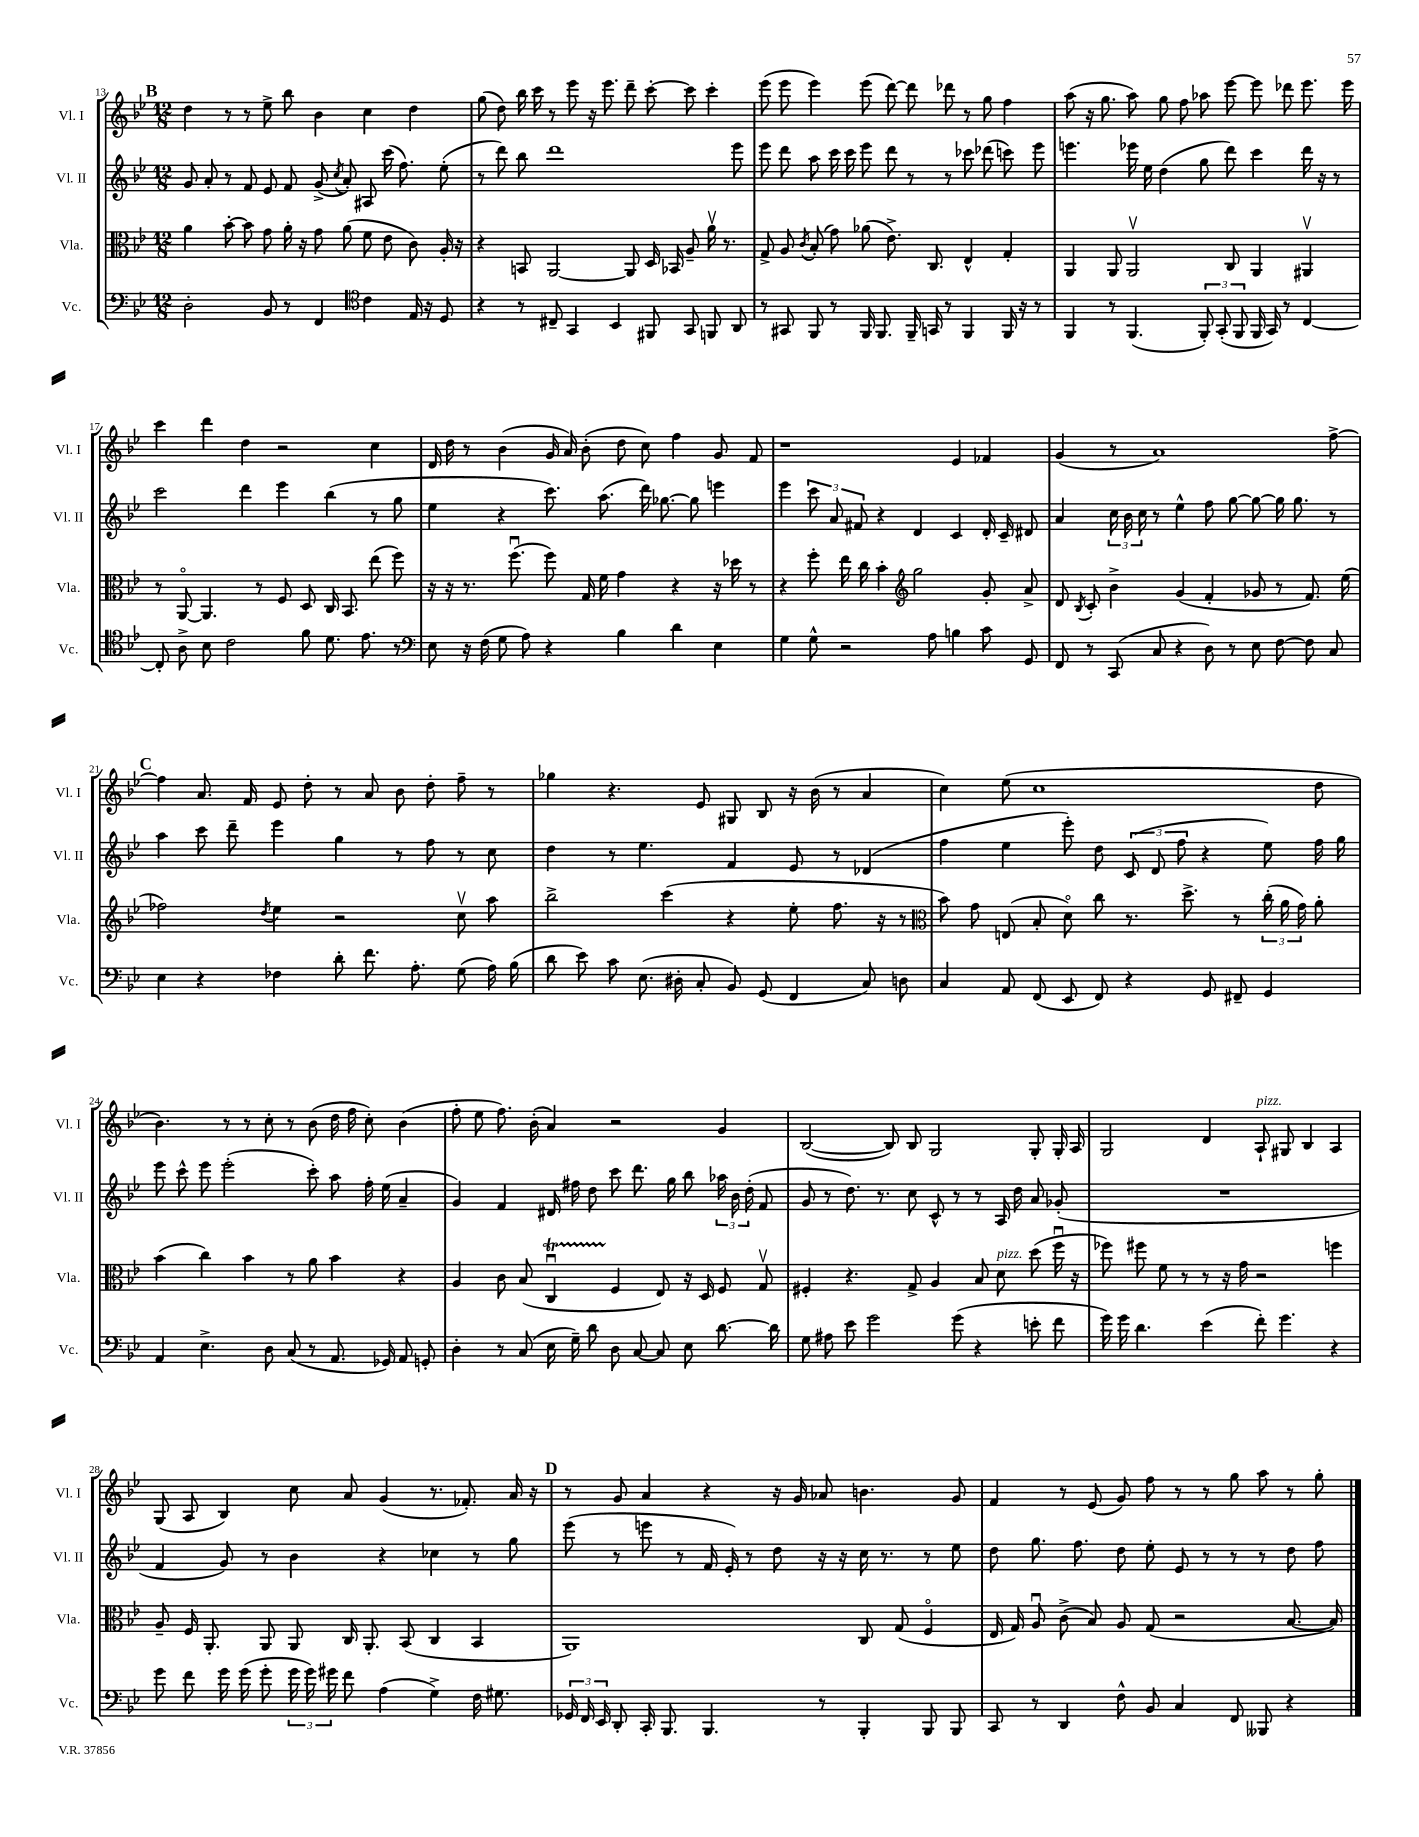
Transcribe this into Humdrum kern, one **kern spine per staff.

**kern	**kern	**kern	**kern
*staff4	*staff3	*staff2	*staff1
*clefF4	*clefC3	*clefG2	*clefG2
*k[b-e-]	*k[b-e-]	*k[b-e-]	*k[b-e-]
*M12/8	*M12/8	*M12/8	*M12/8
2D'	4a	8g	4dd
.	.	8a'	.
.	[8b-'	8r	8r
.	8b-]	8f	8r
8BB-	8g	8e-	8ee-^
8r	16a'	8f	8bb-
.	16r	.	.
4FF	8g	(8g^	4b-
.	.	8qcc	.
.	(8a	8a')	.
*clefC4	*	*	*
4c	8f	8A#	4cc
.	8e-	(16ccc	.
.	.	8.ff)	.
16E-	8c)	.	4dd
16r	.	.	.
8D	16A'	(8ee-'	.
.	16r	.	.
=	=	=	=
4r	4r	8r	(8gg
.	.	8ddd)	8dd)
8r	8BB	8bb-	16bb-
.	.	.	16ccc
8C#~	[2AA	1ddd	8r
4GG	.	.	8eee-
.	.	.	16r
.	.	.	8.eee-
4BB-	.	.	.
.	8AA]	.	8ddd~
8FF#	16D	.	[8ccc'
.	16BB-	.	.
8GG	8A~	.	8ccc]
8FF	16av	.	4ccc'
.	8.r	.	.
8AA	.	8eee-	.
=	=	=	=
8r	8G^	8eee-	(8eee-
8GG#	8A	8ddd	8eee-
.	8qc	.	.
8FF	(8B-'	8aa	4eee-)
8r	8g)	16ccc	.
.	.	16ccc	.
16FF	(8a-	8eee-	(8eee-
8.FF	.	.	.
.	8.e-^)	8ddd	[8ddd)
16FF~	.	8r	8ddd]
16GG	8.C	.	.
8r	.	8r	8ddd-
4FF	4E-^^	8ccc-	8r
.	.	(8ddd-	8gg
16FF	4G'	8ccc)	4ff
16r	.	.	.
8r	.	8eee-	.
=	=	=	=
4FF	4AA	4.eee	(8aa
.	.	.	16r
.	.	.	8.gg
8r	8AA	.	.
(4.FF	2AAv	16eee-	8aa)
.	.	16ee-	.
.	.	(4dd	8gg
.	.	.	8ff
12FF')	.	8gg	8aa-
(12GG'	.	.	.
.	8C	8ddd)	[8eee-
12FF	.	.	.
16FF	4AA	4ccc	8eee-]
16GG)	.	.	.
8r	.	.	8ddd-
[4C	4AA#v	16ddd	8.eee-
.	.	16r	.
.	.	8r	.
.	.	.	16eee-
=	=	=	=
8C']	8r	2ccc	4ccc
8A^	[8AAo	.	.
8B-	4.AA]	.	4ddd
2c	.	.	.
.	.	4ddd	4dd
.	8r	.	.
.	8F	4eee-	2r
8f	8D	.	.
8.d	16C	(4bb-	.
.	8.BB-	.	.
8.e-	.	.	.
.	(8ee-	8r	4cc
8r	8ff)	8gg	.
=	=	=	=
*clefF4	*	*	*
8E-	16r	4ee-	16d
.	16r	.	16dd
16r	8.r	.	8r
(16F	.	.	.
8G	.	4r	(4b-
.	(8.ffu	.	.
8A)	.	.	.
4r	8ff)	8.ccc)	16g
.	.	.	16a)
.	16G	.	(8b-'
.	16f	(8.aa	.
4B-	4g	.	8dd
.	.	16ddd)	8cc)
.	.	[8.gg-	.
4d	4r	.	4ff
.	.	8gg-]	.
4E-	16r	4eee	8g
.	16dd-	.	.
.	8r	.	8f
=	=	=	=
4G	4r	4eee-	1r
8G^^	8ff'	12ccc	.
.	.	12a	.
2r	16ee-	.	.
.	.	12f#	.
.	16cc	.	.
.	4b-'	4r	.
*	*clefG2	*	*
.	2gg	4d	.
8A	.	.	.
4B	.	4c	4e-
8c	8g'	16d'	4f-
.	.	16c~	.
8GG	8a^	8d#	.
=	=	=	=
8FF	8d	4a	(4g
.	8qB-	.	.
8r	8c'	.	.
(8CC	4b-^	24cc	8r
.	.	24b-	.
.	.	24cc	.
8C	.	8r	1a)
4r	(4g	4ee-^^	.
8D)	4f'	8ff	.
8r	.	[8gg	.
8E-	8g-	8gg_	.
[8F	8r	16gg]	.
.	.	8.gg	.
8F]	8.f)	.	.
8C	.	8r	[8ff^
.	(16ee-	.	.
=	=	=	=
4E-	2ff-)	4aa	4ff]
4r	.	8ccc	8.a
.	.	8ddd~	.
.	.	.	16f
.	8qdd	.	.
4F-	4ee-	4eee-	8e-
.	.	.	8dd'
8d'	2r	4gg	8r
8.f	.	.	8a
.	.	8r	8b-
8.A'	.	.	.
.	.	8ff	8dd'
(8G	8ccv	8r	8ff~
16A)	8aa	8cc	8r
(16B-	.	.	.
=	=	=	=
8d	2bb-^	4dd	4gg-
8e-)	.	.	.
8c	.	8r	4.r
(8.E-	.	4.ee-	.
.	(4ccc	.	.
16D#'	.	.	.
8C'	.	.	8e-
8BB-)	4r	4f	8G#
(8GG	.	.	8B-
4FF	8ee-'	8e-	16r
.	.	.	(16b-
.	8.ff	8r	8r
8C)	.	(4d-	4a
.	16r	.	.
8D	8r	.	.
=	=	=	=
*	*clefC3	*	*
4C	8b-)	4ff	4cc)
.	8g	.	.
8AA	(8E	4ee-	(8ee-
(8FF	8B-'	.	1cc
8EE-	8do)	8eee-')	.
8FF)	8cc	8dd	.
4r	8.r	(12c	.
.	.	12d	.
.	.	12ff	.
.	8.dd^	.	.
8GG	.	4r	.
8FF#~	8r	.	.
4GG	(24cc'	8ee-)	.
.	24a	.	.
.	24g)	.	.
.	8a'	16ff	8dd
.	.	16gg	.
=	=	=	=
4AA	(4b-	8eee-	4.b-)
.	.	8ccc^^	.
4.E-^	4cc)	8eee-	.
.	.	(2eee-'	8r
.	4b-	.	8r
8D	.	.	8cc'
(8C	8r	.	8r
8r	8a	8ccc')	(8b-
8.AA	4b-	8aa	16dd
.	.	.	16ff
.	.	16ff'	8cc')
16GG-)	.	(16ee-	.
8AA	4r	4a~	(4b-
8GG'	.	.	.
=	=	=	=
4D'	4A	4g)	8ff'
.	.	.	8ee-
8r	8c	4f	8.ff)
(8C	(8B-	.	.
.	.	.	(16b-'
16E-	4Cu	16d#	4a)
16G~)	.	16ff#	.
8d	.	8dd	.
8D	4F	8ccc	2r
[8C	.	8.ddd	.
8C]	8E-)	.	.
.	.	16gg	.
8E-	16r	8bb-	.
.	16D	.	.
[8.d	8F	24aa-	4g
.	.	24b-	.
.	.	(24dd'	.
.	8Gv	8f	.
16d]	.	.	.
=	=	=	=
8G	4F#'	8g	([2B-
8A#	.	8r	.
8e-	4.r	8.dd)	.
2g	.	.	.
.	.	8.r	.
.	.	.	8B-])
.	8G^	8cc	8B-
.	4A	8c^^	2G
(8g	.	8r	.
4r	8B-	8r	.
.	8d	16A	.
.	.	16dd	.
8e'	(8dd	8a	8G'
8f	16ffu	(8g-'	16G'
.	16r	.	16A
=	=	=	=
16g)	8ff-)	1.r	2G
16g	.	.	.
4.d	8ff#	.	.
.	8f	.	.
.	8r	.	.
(4e-	8r	.	4d
.	16r	.	.
.	16g	.	.
8f')	2r	.	8A`
4.g	.	.	8G#
.	.	.	4B-
4r	4ff	.	4A
=	=	=	=
8g	8A~	4f	(8G
8f	16F	.	8A
.	8.AA'	.	.
16g	.	8g)	4B-)
(16g	.	.	.
8g'	8AA	8r	.
24g	8AA	4b-	8cc
24g)	.	.	.
24g#	.	.	.
8f	16C	.	8a
.	8.AA'	.	.
(4A	.	4r	(4g
.	(8BB-	.	.
4G^)	4C	4cc-	8.r
.	.	.	8.f-')
16F	4BB-	8r	.
8.G#	.	.	.
.	.	8gg	16a
.	.	.	16r
=	=	=	=
24GG-	1AA)	(8eee-	8r
24FF	.	.	.
24EE-	.	.	.
8DD'	.	8r	8g
16CC'	.	8eee	4a
8.BBB-	.	.	.
.	.	8r	.
4.BBB-	.	16f	4r
.	.	16e-')	.
.	.	8r	.
.	.	8dd	16r
.	.	.	16g
8r	.	16r	8a-
.	.	16r	.
4BBB-'	8C	16cc	4.b
.	.	8.r	.
.	(8G	.	.
8BBB-	4Fo	8r	.
8BBB-	.	8ee-	8g
=	=	=	=
8CC	16E-	8dd	4f
.	16G)	.	.
8r	8Au	8.gg	.
4DD	(8c^	.	8r
.	.	8.ff	.
.	8B-)	.	(8e-
8F^^	8A	8dd	8g)
8BB-	(8G	8ee-'	8ff
4C	2r	8e-	8r
.	.	8r	8r
8FF	.	8r	8gg
8BBB--	.	8r	8aa
4r	[8.B-	8dd	8r
.	.	8ff	8gg'
.	16B-])	.	.
==	==	==	==
*-	*-	*-	*-
